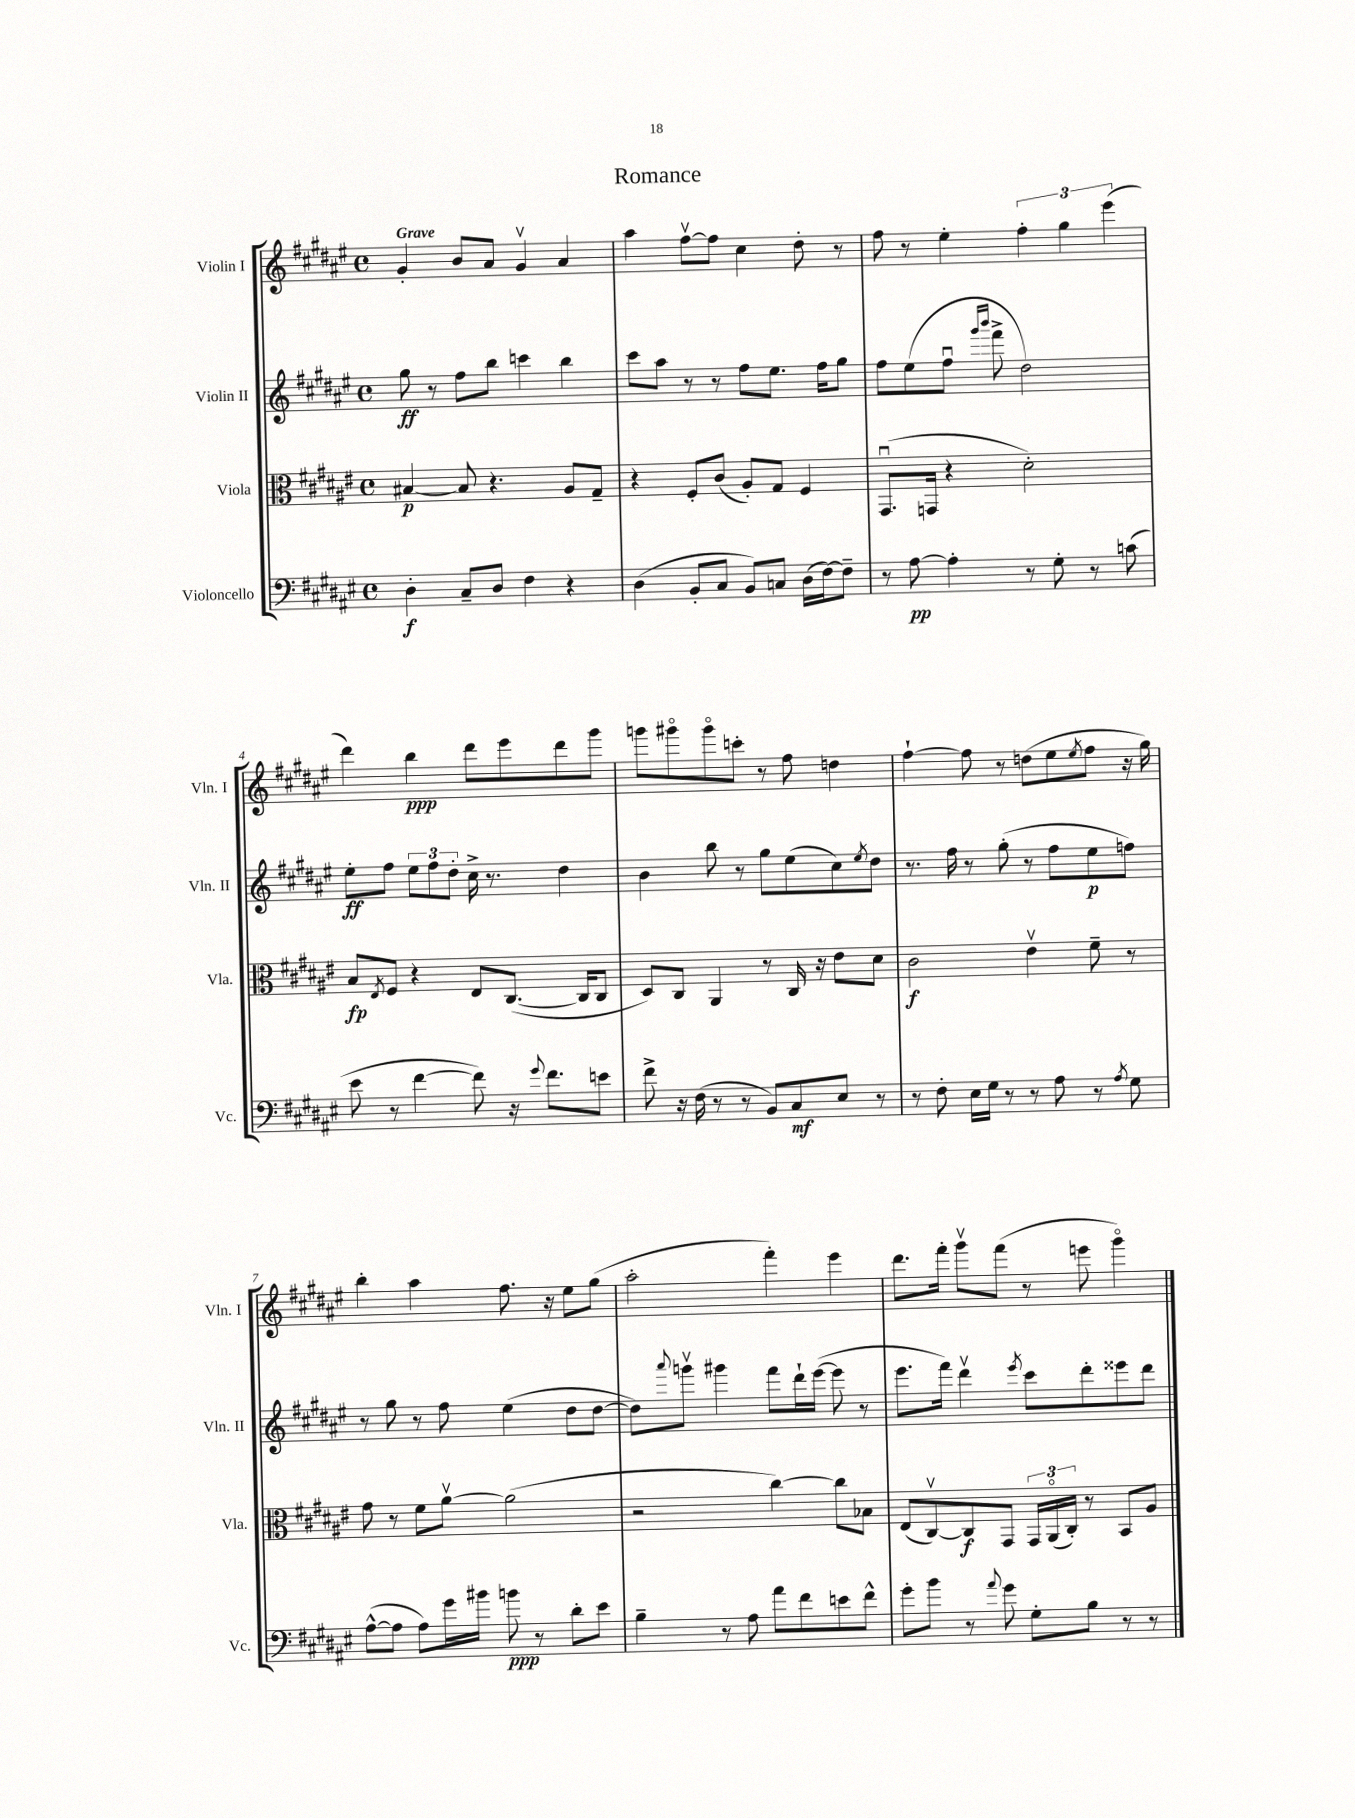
\header { title = "Romance" }
<<
\new StaffGroup <<
\new Staff = "s0" \with { instrumentName = "Violin I" shortInstrumentName = "Vln. I" } {
    \clef treble \key fis \major \defaultTimeSignature \time 4/4 \tempo "Grave"
    gis'4-. b'8 ais'8 gis'4\upbow ais'4 |
    ais''4 fis''8~\upbow fis''8 cis''4 dis''8-. r8 |
    fis''8 r8 eis''4-. \tuplet 3/2 { fis''4-. gis''4 eis'''4( } |
    dis'''4) b''4\ppp dis'''8 eis'''8 dis'''8 gis'''8 |
    g'''8 gis'''8\flageolet gis'''8\flageolet c'''8-. r8 fis''8 d''4 |
    fis''4~-! fis''8 r8 d''8( eis''8 \acciaccatura { eis''8 } fis''8 r16 gis''16) |
    b''4-. ais''4 fis''8. r16 eis''8 gis''8( |
    ais''2-. fis'''4-.) eis'''4 |
    dis'''8. fis'''16-. gis'''8\upbow fis'''8( r8 e'''8 gis'''4\flageolet) \bar "|." |
}
\new Staff = "s1" \with { instrumentName = "Violin II" shortInstrumentName = "Vln. II" } {
    \clef treble \key fis \major \defaultTimeSignature \time 4/4
    gis''8\ff r8 fis''8 b''8 c'''4 b''4 |
    cis'''8 ais''8 r8 r8 fis''8 eis''8. fis''16 gis''8 |
    fis''8 eis''8( fis''8\downbow \grace { gis'''16 b'''16 } fis'''8-> dis''2) |
    eis''8-.\ff fis''8 \tuplet 3/2 { eis''8 fis''8 dis''8-. } cis''16-> r8. dis''4 |
    b'4 b''8 r8 gis''8 eis''8( cis''8) \acciaccatura { eis''8 } dis''8 |
    r8. fis''16 r8 gis''8-.( r8 fis''8 eis''8\p f''8) |
    r8 gis''8 r8 fis''8 eis''4( dis''8 dis''8~ |
    dis''8) \appoggiatura { ais'''8 } g'''8\upbow gis'''4 fis'''8 dis'''16-! eis'''16~( eis'''8 r8 |
    eis'''8. fis'''16) dis'''4\upbow \acciaccatura { eis'''8 } cis'''8 dis'''8-. eisis'''8 dis'''8 \bar "|." |
}
\new Staff = "s2" \with { instrumentName = "Viola" shortInstrumentName = "Vla." } {
    \clef alto \key fis \major \defaultTimeSignature \time 4/4
    bis4~\p bis8 r4. ais8 gis8-- |
    r4 fis8-. cis'8( ais8-.) gis8 fis4 |
    gis,8.\downbow( g,16 r4 dis'2-.) |
    b8\fp \acciaccatura { eis8 } fis8 r4 eis8 cis8.~( cis16 cis8 |
    dis8) cis8 ais,4 r8 cis16 r16 eis'8 dis'8 |
    cis'2\f eis'4\upbow fis'8-- r8 |
    gis'8 r8 fis'8 ais'8~\upbow ais'2( |
    r2 cis''4~) cis''8 bes8 |
    eis8( cis8~\upbow) cis8\f gis,8 \tuplet 3/2 { gis,16 ais,16\flageolet( cis16-.) } r8 b,8 ais8 \bar "|." |
}
\new Staff = "s3" \with { instrumentName = "Violoncello" shortInstrumentName = "Vc." } {
    \clef bass \key fis \major \defaultTimeSignature \time 4/4
    dis4-.\f cis8-- dis8 fis4 r4 |
    dis4( b,8-. cis8 b,8) c8 dis16( fis16~) fis8-- |
    r8 ais8~\pp ais4-. r8 gis8-. r8 c'8( |
    eis'8 r8 fis'4~ fis'8) r16 \appoggiatura { gis'8 } fis'8. e'8 |
    fis'8-> r16 fis16( r8 r8 b,8) cis8\mf eis8 r8 |
    r8 fis8-. eis16 gis16 r8 r8 ais8 r8 \acciaccatura { ais8 } gis8 |
    ais8~-^( ais8 ais8) gis'16 bis'16 b'8\ppp r8 dis'8-. eis'8 |
    b4-- r8 ais8 ais'8 fis'8 e'8 fis'8-^ |
    gis'8-. b'8 r8 \appoggiatura { ais'8 } gis'8 gis8-. b8 r8 r8 \bar "|." |
}
>>
>>
